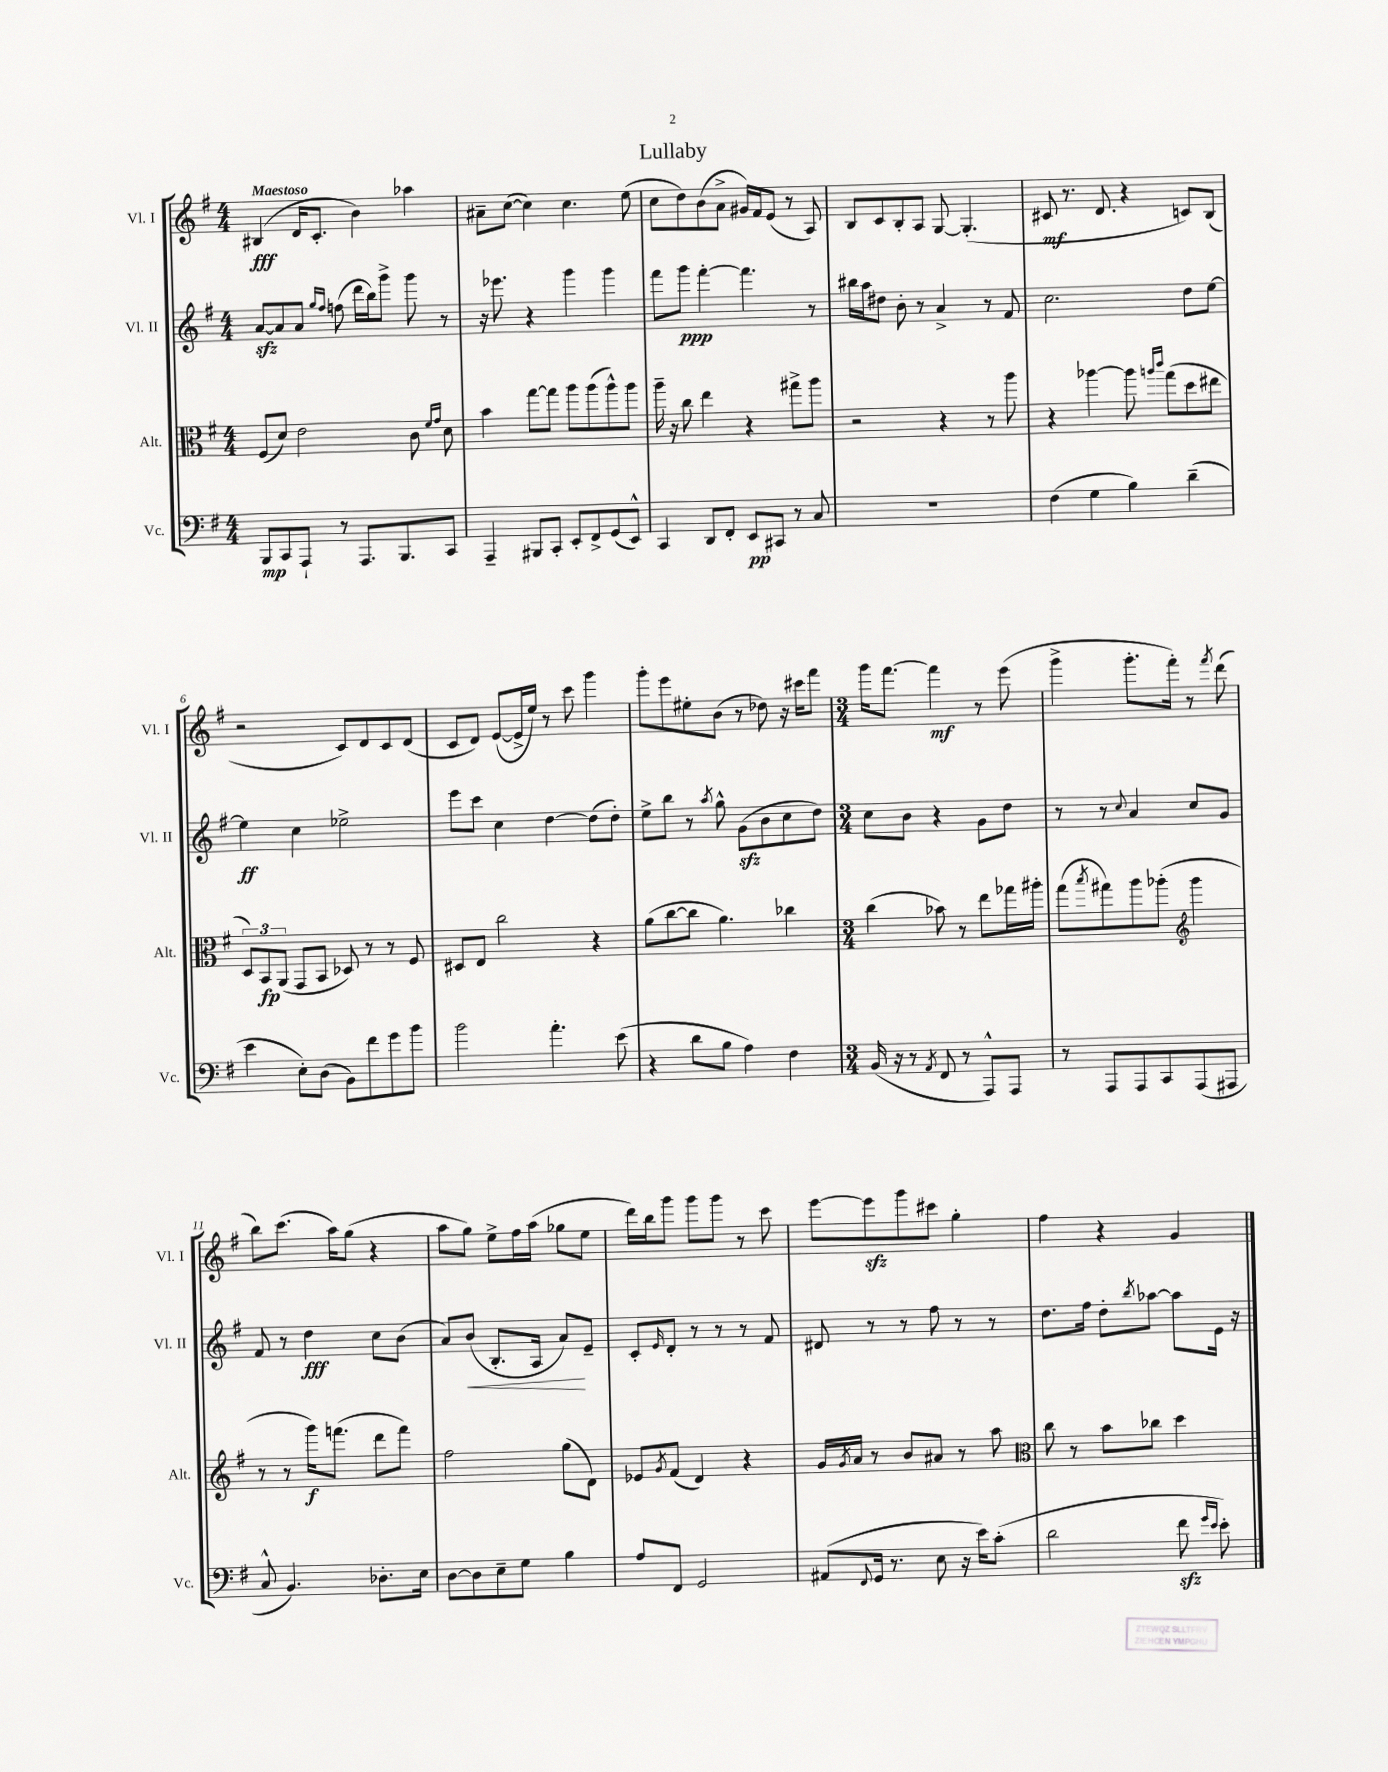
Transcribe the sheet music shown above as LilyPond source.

\header { title = "Lullaby" }
<<
\new StaffGroup <<
\new Staff = "s0" \with { instrumentName = "Vl. I" shortInstrumentName = "Vl. I" } {
    \clef treble \key g \major \numericTimeSignature \time 4/4 \tempo "Maestoso"
    bis4\fff( d'16 c'8.-. b'4) aes''4 |
    ais'8-- c''8~( c''4) c''4. e''8( |
    c''8 d''8) b'8( a'8-> gis'16) fis'16 e'8( r8 a8) |
    b8 c'8 b8-. a8 g8~ g4.-.( |
    cis'8\mf r8. d'8. r4 c'8) b8( |
    r2 c'8) d'8 c'8 d'8( |
    c'8 d'8) e'8~( e'16-> e''16) r8 c'''8 g'''4 |
    g'''8-. e'''8 eis''8-. b'8( r8 des''8) r16 cis'''16 fis'''8 |
    \numericTimeSignature \time 3/4 g'''16 fis'''8.~ fis'''4\mf r8 e'''8( |
    g'''4-> g'''8.-. fis'''16-.) r8 \acciaccatura { fis'''8 } d'''8( |
    b''8) c'''8.( a''16) g''8( r4 |
    a''8 g''8) e''8-> fis''16 a''16( ges''8 e''8 |
    d'''16) b''16 g'''8 g'''8 g'''8 r8 c'''8 |
    e'''8~ e'''8\sfz g'''8 cis'''8 g''4-. |
    fis''4 r4 g'4 \bar "|." |
}
\new Staff = "s1" \with { instrumentName = "Vl. II" shortInstrumentName = "Vl. II" } {
    \clef treble \key g \major \numericTimeSignature \time 4/4
    a'8~\sfz a'8 a'8 \grace { g''16 fis''16 } f''8( d'''16 b''16) g'''8-> g'''8 r8 |
    r16 ees'''8. r4 g'''4 g'''4 |
    fis'''8 g'''8\ppp fis'''4~-. fis'''4. r8 |
    bis''16 a''16 dis''8 b'8-. r8 a'4-> r8 fis'8 |
    c''2. d''8 e''8~ |
    e''4\ff c''4 ees''2-> |
    e'''8 c'''8 c''4 d''4~ d''8( d''8-.) |
    e''8-> b''8 r8 \acciaccatura { a''8 } g''8-^ g'8\sfz( b'8 c''8 d''8) |
    \numericTimeSignature \time 3/4 c''8 b'8 r4 g'8 d''8 |
    r8 r8 \appoggiatura { c''8 } a'4 c''8 g'8 |
    fis'8 r8 d''4\fff c''8 b'8( |
    a'8) b'8\<( b8.-. a16 a'8\!) e'8-- |
    c'8-. \grace { e'16 } d'8-. r8 r8 r8 fis'8 |
    dis'8 r8 r8 fis''8 r8 r8 |
    d''8. fis''16 d''8-. \acciaccatura { b''8 } aes''8~ aes''8 e'16 r16 \bar "|." |
}
\new Staff = "s2" \with { instrumentName = "Alt." shortInstrumentName = "Alt." } {
    \clef alto \key g \major \numericTimeSignature \time 4/4
    fis8( d'8) e'2 c'8 \grace { fis'16 g'16 } d'8 |
    b'4 g''8~ g''8 a''8 a''8( a''8-^) a''8 |
    a''16-- r16 c''8 e''4 r4 gis''8-> a''8 |
    r2 r4 r8 a''8 |
    r4 aes''4~ aes''8 \grace { a''16 c'''16 } g''8( d''8 eis''8 |
    \tuplet 3/2 { d8) b,8\fp a,8( } g,8 b,8 des8) r8 r8 fis8 |
    dis8 e8 c''2 r4 |
    a'8( c''8~ c''8 a'4.) ces''4 |
    \numericTimeSignature \time 3/4 c''4( bes'8) r8 e''8 ges''16 ais''16-. |
    g''8( \acciaccatura { b''8 } gis''8) a''8 aes''8-.( \clef treble g'''4 |
    r8 r8 g'''16\f) f'''8.( d'''8 f'''8) |
    fis''2 g''8( d'8) |
    ees'8 \acciaccatura { g'8 } fis'8( d'4) r4 |
    g'16 \acciaccatura { g'8 } a'16 r8 b'8 ais'8 r8 a''8 |
    \clef alto c''8 r8 b'8 ces''8 d''4 \bar "|." |
}
\new Staff = "s3" \with { instrumentName = "Vc." shortInstrumentName = "Vc." } {
    \clef bass \key g \major \numericTimeSignature \time 4/4
    b,,8\mp c,8 a,,8-! r8 a,,8. b,,8. c,8 |
    a,,4-- bis,,8 c,8-. e,8-. fis,8-> g,8( e,8-^) |
    c,4 d,8 fis,8-. e,8\pp cis,8 r8 c8 |
    R1 |
    fis4( g4 b4) d'4--( |
    e'4 e8-.) d8( b,8) fis'8 g'8 b'8 |
    b'2 a'4.-. e'8( |
    r4 d'8 b8 a4) fis4 |
    \numericTimeSignature \time 3/4 b,16( r16 r8 \acciaccatura { a,8 } fis,8 r8 a,,8-^) a,,8 |
    r8 a,,8 a,,8 c,8 a,,8( ais,,8 |
    c8-^ b,4.) des8.-. e16 |
    d8~ d8 e8-- g8 b4 |
    a8 fis,8 g,2 |
    ais,8( \appoggiatura { fis,8 } g,16 r8. e8 r16 e'16) c'8-.( |
    d'2 fis'8\sfz \grace { g'16 e'16 } e'8-.) \bar "|." |
}
>>
>>
